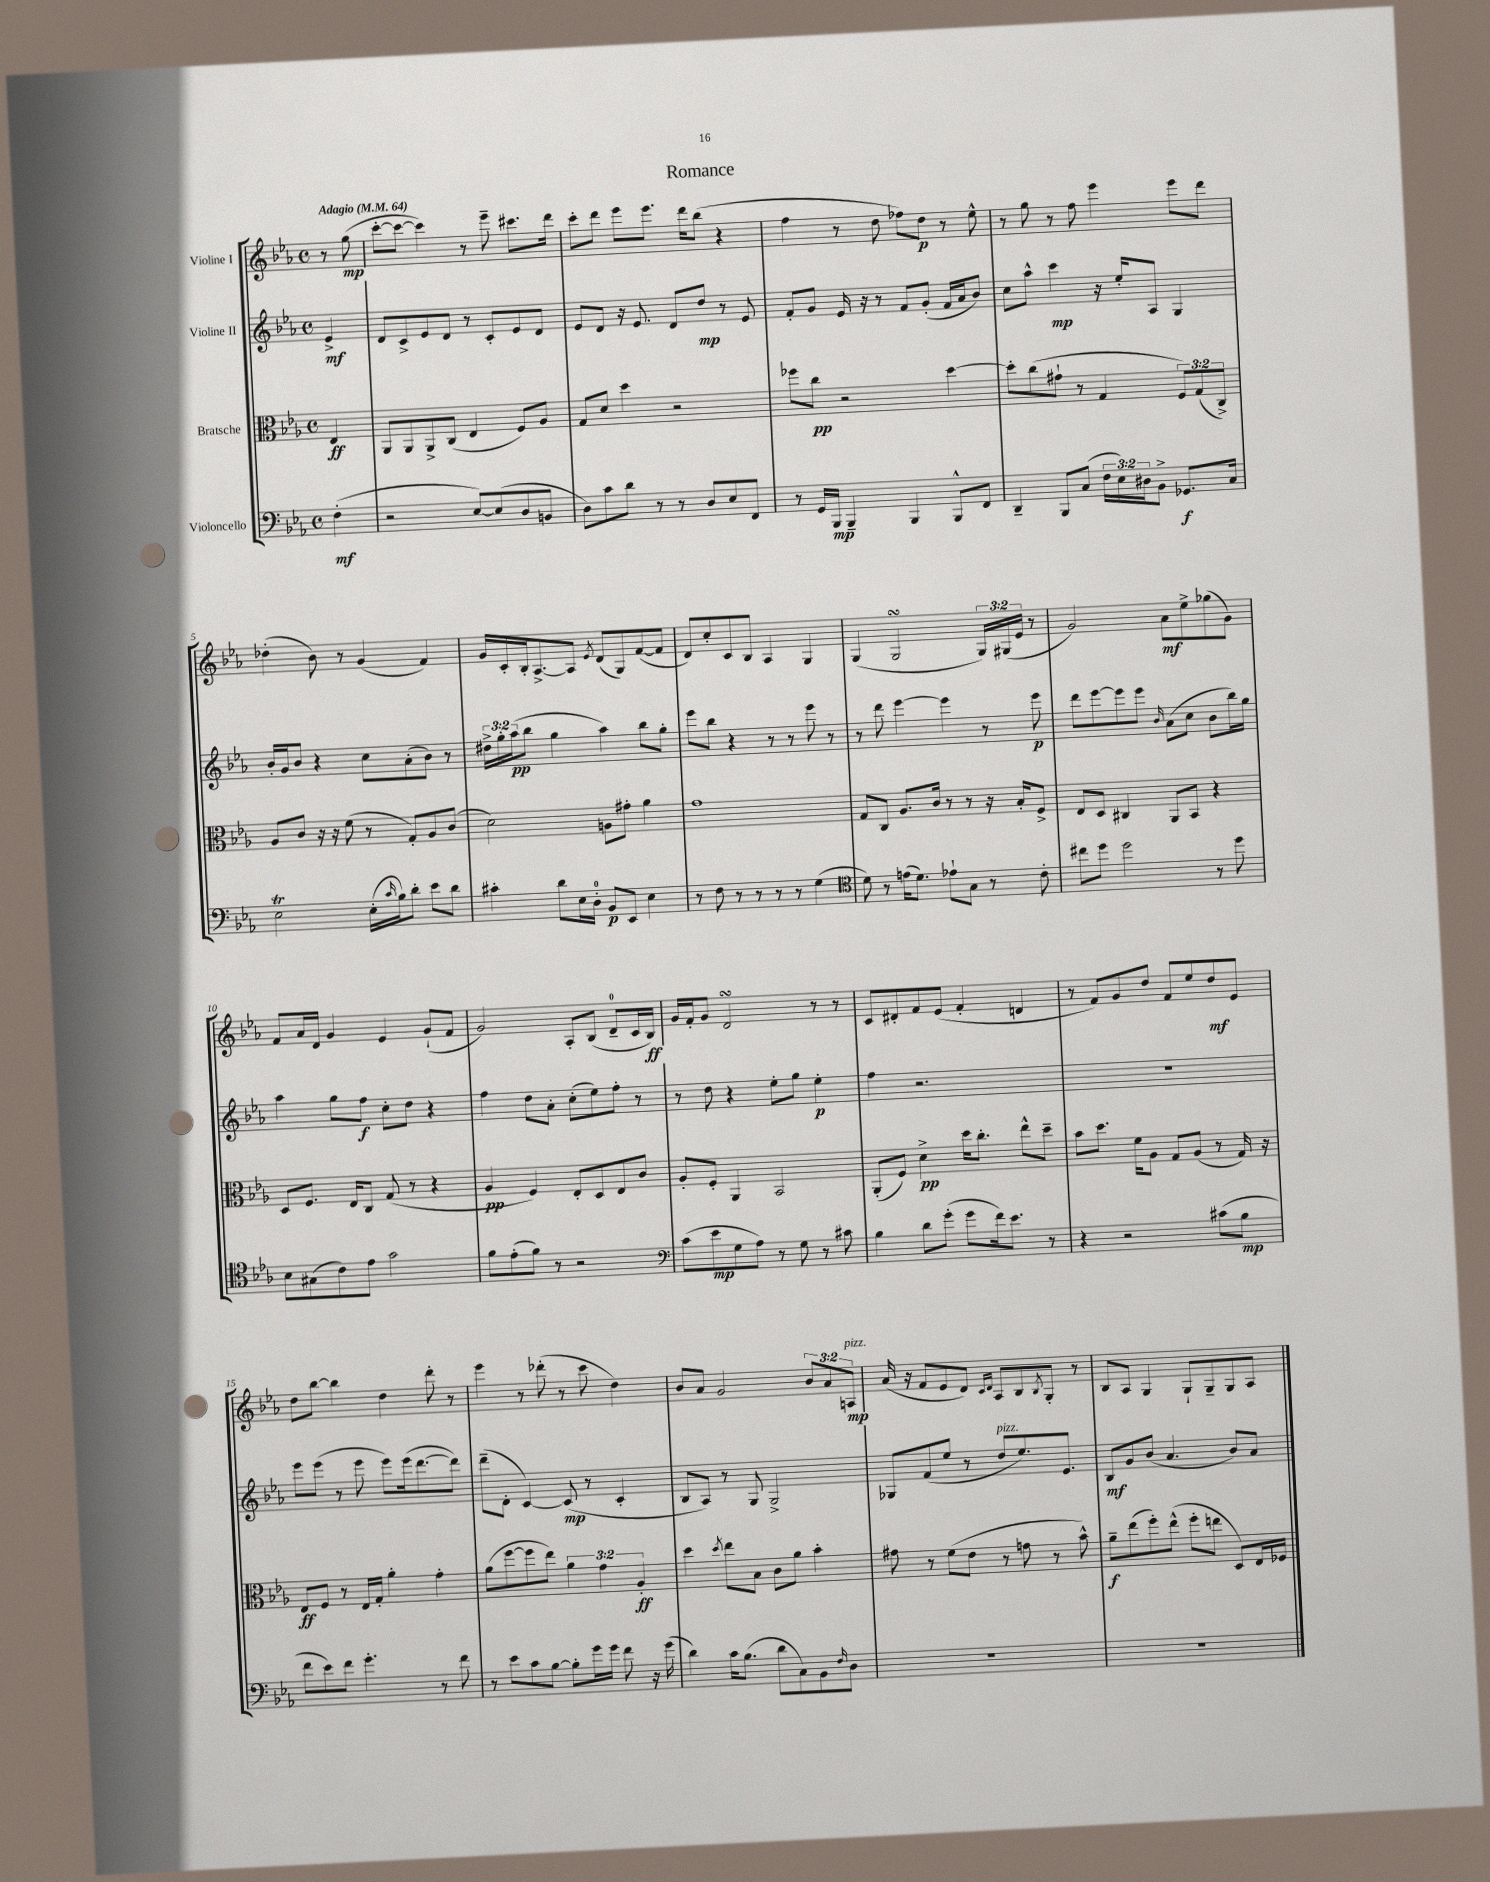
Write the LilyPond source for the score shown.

\header { title = "Romance" }
<<
\new StaffGroup <<
\new Staff = "s0" \with { instrumentName = "Violine I" } {
    \clef treble \key ees \major \defaultTimeSignature \time 4/4 \override Staff.TupletNumber.text = #tuplet-number::calc-fraction-text \partial 4 \tempo "Adagio" 4 = 64
    r8 g''8\mp( |
    c'''8~-. c'''8~ c'''4) r8 ees'''8-- cis'''8. d'''16 |
    c'''8-. d'''8 ees'''8 ees'''8. d'''16 bes''8( r4 |
    f''4 r8 d''8 fes''8) d''8\p r8 ees''8-^ |
    r8 g''8 r8 f''8 ees'''4 ees'''8 d'''8 |
    des''4-.( bes'8) r8 g'4( f'4) |
    g'16 c'16-. bes16-. aes8.~-> aes8 \acciaccatura { ees'8 } d'8( g8) f'8~( f'8 |
    d'8) c''8-. c'8 bes8 aes4 g4 |
    g4( g2\turn \tuplet 3/2 { g16) gis16( ees'16 } r8 |
    g'2) aes'8\mf ees''8-> ges''8( g'8) |
    f'8 aes'16 d'16 g'4 ees'4 g'8-!( f'8 |
    g'2) aes8-. bes8( d'8-0-- c'16 bes16\ff) |
    g'16 f'16-. g'8 d'2\turn r8 r8 |
    c'8 dis'8-. f'8 ees'8( f'4-. d'4 |
    r8 f'8) g'8 d''8 f'8 ees''8 d''8\mf ees'8 |
    d''8 bes''8~ bes''4 d''4 d'''8-. r8 |
    ees'''4 r8 des'''8-.( r8 c'''8 d''4) |
    bes'8 aes'8 g'2 \tuplet 3/2 { bes'8 aes'8 a8\mp^\markup { \italic "pizz." } } |
    aes'16( r16 f'8 ees'8 d'8) \grace { c'16 d'16 } aes8 bes8 \acciaccatura { bes8 } g8-. r8 |
    bes8 aes8 g4 g8-! g8-- g8 aes8 \bar "|." |
}
\new Staff = "s1" \with { instrumentName = "Violine II" } {
    \clef treble \key ees \major \defaultTimeSignature \time 4/4 \override Staff.TupletNumber.text = #tuplet-number::calc-fraction-text \partial 4
    ees'4->\mf |
    d'8 c'8-> ees'8 d'8 r8 c'8-. ees'8 d'8 |
    ees'8 d'8 r16 ees'8. d'8 d''8\mp r8 ees'8 |
    f'8-. g'8 ees'16 r16 r8 f'8 g'8-.( f'16 aes'16 bes'8) |
    c''8 aes''8-^ c'''4\mp r16 ees''16-. aes8 g4 |
    bes'16-. g'16 bes'8 r4 c''8 aes'8-.( bes'8) r8 |
    \tuplet 3/2 { dis''16-> g''16-. aes''16\pp( } bes''8 g''4 aes''4) bes''8 g''8-. |
    ees'''8 bes''8 r4 r8 r8 ees'''8 r8 |
    r8 d'''8 ees'''4~ ees'''4 r8 ees'''8\p |
    d'''8 ees'''8~ ees'''8 ees'''8 \grace { bes'16 } aes'8( c''8 bes'8 bes''16) g''16 |
    aes''4 g''8 f''8\f c''8-. d''8 r4 |
    f''4 d''8 aes'8-. c''8-.( ees''8) f''8-. r8 |
    r8 d''8 r4 ees''8-. g''8 ees''4-.\p |
    f''4 r2. |
    r1 |
    ees'''8 ees'''8( r8 ees'''8 ees'''8) ees'''16( d'''8.~ d'''8) |
    d'''8--( d'8-. c'4~) c'8\mp( r8 c'4-. |
    bes8 aes8) r8 g8 g2-> |
    ges8 f'8( ees''8 r8 d''8^\markup { \italic "pizz." } ees''8.) ees'8. |
    bes8\mf g'8 bes'8( aes'4. bes'8) aes'8 \bar "|." |
}
\new Staff = "s2" \with { instrumentName = "Bratsche" } {
    \clef alto \key ees \major \defaultTimeSignature \time 4/4 \override Staff.TupletNumber.text = #tuplet-number::calc-fraction-text \partial 4
    ees4\ff |
    aes,8 aes,8 aes,8-> c8( ees4 f8) aes8 |
    g8 d'8 d''4 r2 |
    fes''8 c''8\pp r2 d''4~ |
    d''8-. c''8( gis'8-! r8 g4 \tuplet 3/2 { f8) g8( c8->) } |
    aes8 c'8 r16 r16 f'8( r8 g8-.) aes8 c'8( |
    d'2) a8 gis'8-. aes'4 |
    g'1 |
    g8 c8 aes8. c'16 r8 r8 r16 bes16-. f8-> |
    ees8 d8 cis4 aes,8 bes,8 r4 |
    d8 f8. ees16 c8 g8( r8 r4 |
    aes4\pp f4) ees8-. d8 ees8 c'8 |
    aes8-. f8-. aes,4 bes,2 |
    aes,8-.( f8) d'4->\pp d''16 c''8.-. ees''8-^ d''8-- |
    bes'8 d''8. f'16 aes8 g8 aes8( r8 g16) r16 |
    ees8\ff f8 r8 ees16 g16-. aes'4-. g'4-. |
    aes'8( f''8~ f''8 ees''8) \tuplet 3/2 { aes'4 g'4 aes4-.\ff } |
    d''4 \acciaccatura { d''8 } ees''8 bes8 c'8 aes'8 bes'4-. |
    gis'8 r8 f'8( ees'8 r8 g'8 r8 bes'8-^) |
    aes'8--\f ees''8( f''8-.) ees''8-^( f''8-. e''8 d8) ees16 fes16 \bar "|." |
}
\new Staff = "s3" \with { instrumentName = "Violoncello" } {
    \clef bass \key ees \major \defaultTimeSignature \time 4/4 \override Staff.TupletNumber.text = #tuplet-number::calc-fraction-text \partial 4
    f4-.\mf( |
    r2 ees8~) ees8( d8 b,8 |
    d8) c'8 d'8 r8 r8 d8 ees8 f,8 |
    r8 g,16 bes,,16\mp bes,,4-- bes,,4 bes,,8-^ f,8 |
    d,4-- bes,,8 c8( \tuplet 3/2 { f16 ees16) dis16 } bes,8-> ges,8.\f c16 |
    ees2\trill ees16-.( \grace { c'16 } bes16) d'8-. ees'8 d'8 |
    cis'4-. d'8 ees16 d16-0-. bes,8\p ees,8 ees4 |
    r8 f8 r8 r8 r8 r8 g4( |
    \clef tenor d'8) r8 e'16( d'8.) ees'8-! g8 r8 c'8-. |
    cis''8 d''8 d''2 r8 d''8 |
    bes8 gis8( c'8) ees'8 g'2 |
    f'8 ees'8-.( f'8) r8 r2 |
    \clef bass c'8( ees'8\mp g8 aes8) r8 g8 r8 cis'8 |
    bes4 d'8 g'8-.( g'8 f'16) ees'8. r8 |
    r4 r2 cis'8( bes8\mp |
    f'8 ees'8) f'8 g'4.-. r8 f'8 |
    r8 ees'8 c'8 bes8~ bes8-. g'16 g'16 f'8 r16 g'16( |
    d'4) c'16 bes8.( d'8 c8) bes,8 \grace { f16 } d8 |
    R1 |
    R1 \bar "|." |
}
>>
>>
